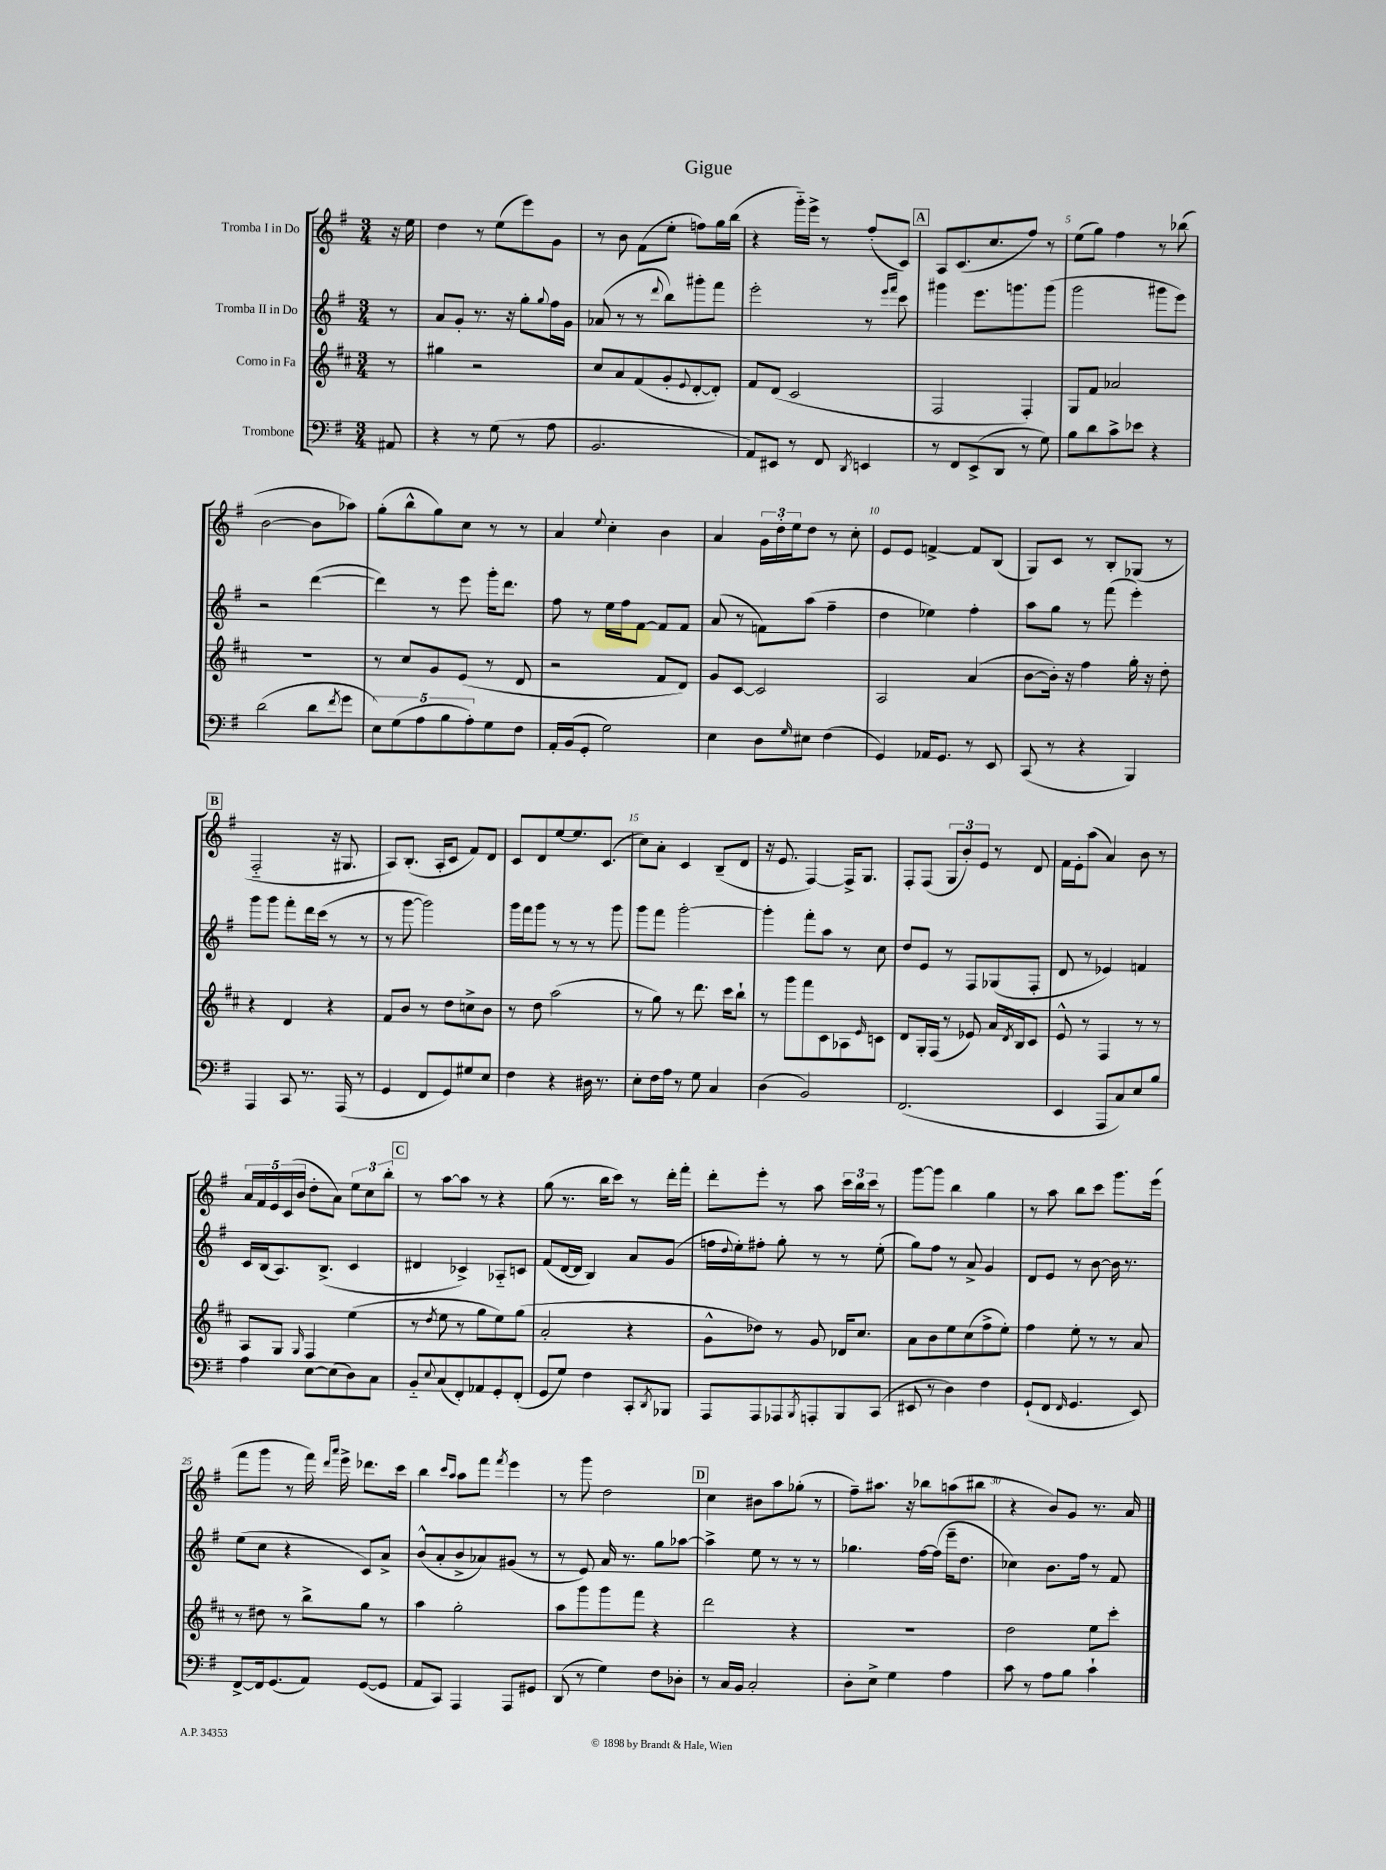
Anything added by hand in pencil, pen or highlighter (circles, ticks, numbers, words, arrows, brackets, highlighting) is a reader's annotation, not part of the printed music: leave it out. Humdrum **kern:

**kern	**kern	**kern	**kern
*part4	*part3	*part2	*part1
*staff4	*staff3	*staff2	*staff1
*I"Trombone	*I"Corno in Fa	*I"Tromba II in Do	*I"Tromba I in Do
*clefF4	*clefG2	*clefG2	*clefG2
*k[f#]	*k[f#c#]	*k[f#]	*k[f#]
*M3/4	*M3/4	*M3/4	*M3/4
=	=	=	=
8AA#X/	8r	8r	16r
.	.	.	16ee\
=1	=1	=1	=1
4r	4gg#X\	8a/L	4dd\
.	.	8g'/J	.
8r	2r	8.r	8r
(8G\	.	.	(8ee\L
.	.	16r	.
8r	.	8gg'\L	8eee\)
.	.	8qqgg/	.
8A\	.	16ff#\L	8g\J
.	.	16g\JJ	.
=2	=2	=2	=2
2.BB/	8cc#/L	(8a-X/	8r
.	8a/	8r	8b\
.	(8f#/	8r	(8f#\L
.	.	8qqddd/	.
.	8g'/	8bb\L)	8ee'\J
.	8qqe/	.	.
.	[8d'/	8ggg#X'\	8ffn\L)
.	8d'/J])	8fff#\J	16gg\L
.	.	.	(16bb\JJ
=3	=3	=3	=3
8AA/L)	8f#/L	2eee'\	4r
8EE#X/J	(8d/J	.	.
8r	2c#/	.	16ggg\LL)
.	.	.	16eee^\JJ
8FF#/	.	.	8r
8qDD/	.	.	.
4EEn/	.	8r	(8ff#'/L
.	.	16qqeee/LL	.
.	.	16qqfff#/JJ	.
.	.	8ccc\	8c/J)
!!LO:REH:place=s1:t=A
=4	=4	=4	=4
8r	2F#/	4ggg#X\	8A/L
8FF#/L	.	.	(8.c/
(8EE^/	.	8.eee\L	.
.	.	.	8.cc/
8DD/J	.	.	.
.	.	8.gggn\	.
8r	4F#'/)	.	8ff#/J)
8G\)	.	(8ggg\J	8r
=5	=5	=5	=5
8B\L	8G/L	2ggg\	(8ee\L
8d\	8f#/J	.	8gg\J)
8c^\	2a-X/	.	4ff#\
8e-X\J	.	.	.
4r	.	8ggg#X\L	8r
.	.	8eee\J)	(8bb-X\
!!LO:LB:g=z
=6	=6	=6	=6
(2d\	2.r	2r	[2b\
8d\L	.	([4ddd\	8b\L]
8qf#/	.	.	.
8g\J	.	.	8aa-X\J)
=7	=7	=7	=7
10E\L)	8r	4ddd\])	(8gg'\L
(10G\	.	.	.
.	8cc#/L	.	8bb^^\
10A\	.	.	.
.	8g/	8r	8gg\)
10B\	.	.	.
.	(8e/J	8eee\	8cc\J
10A'\)	.	.	.
8G\	8r	16ggg'\KL	8r
.	.	8.ddd\J	.
8F#\J	8d/	.	8r
=8	=8	=8	=8
16AA'/LL	2r	8ff#\	4a/
(16BB/J	.	.	.
8GG'/J	.	8r	.
.	.	.	8qqee/
2G\)	.	16ee\LL	4cc'\
.	.	16ff#\J	.
.	.	[8f#\J	.
.	8f#/L	8f#/L]	4b\
.	8d/J)	8f#/J	.
=9	=9	=9	=9
4E\	8g/L	(8a/	4a/
.	[8c#/J	8r	.
8D\L	2c#/]	8fn\L)	24g\LL
.	.	.	24dd'\
.	.	.	24ee\J
16qqG/	.	.	.
8E#X\J	.	(8aa\J	8dd\J
(4F#\	.	4ff#~\	8r
.	.	.	8cc'\
=10	=10	=10	=10
4GG/)	2A/	4dd\	8e/L
.	.	.	8e/J
16AA-X/KL	.	4ee-X\)	[4fn^/
8.GG/J	.	.	.
8r	(4a/	4ff#'\	8f/L]
8EE/	.	.	(8B/J
=11	=11	=11	=11
(8CC/	[8b\L	8aa\L	8G/L)
8r	16b'\Jk])	8gg\J	8c/J
.	16r	.	.
4r	4ff#\	8r	8r
.	.	(8fff#\	8B'/L
4BBB/)	16gg'\	4eee'\)	(8G-X/J
.	16r	.	.
.	8dd'\	.	8r
!!LO:LB:g=z
!!LO:REH:place=s1:t=B
=12	=12	=12	=12
4AAA/	4r	8ggg\L	2F#/
.	.	8ggg\J	.
8CC/	4d/	8fff#'\L	.
8.r	.	16ddd\L	.
.	.	(16ccc\JJ	.
.	4r	8r	16r
(16AAA/	.	.	8.G#X/
8r	.	8r	.
=13	=13	=13	=13
4GG/	8f#/L	8r	8A/L)
.	8b/J	[8ggg\	(8.B'/J
8FF#/L	8r	2ggg\])	.
.	.	.	16A'/KL
8GG/)	8dd\L	.	8c/J
8G#X/	8ccn^\	.	8f#/L)
8E/J	8b\J	.	8d/J
=14	=14	=14	=14
4F#\	8r	16ggg\LL	8c/L
.	.	16fff#\J	.
.	8dd\	8ggg\J	8d/
4r	(2aa\	8r	[8ee/
.	.	8r	8.ee/]
16D#X\	.	8r	.
8.r	.	.	(8.c/J
.	.	8ggg\	.
=15	=15	=15	=15
8E'\L	8r	8ggg\L	8cc\L)
16F#\L	8gg\)	8fff#\J	8a'\J
16A\JJ	.	.	.
8r	8r	[2ggg'\	4c/
8G\	8.ddd\	.	.
4C/	.	.	(8B~/L
.	16ccc#\KL	.	.
.	8bb`\J	.	8d/J
=16	=16	=16	=16
(4D\	8r	4ggg'\]	16r
.	.	.	8.e/
.	8ggg\L	.	.
2BB/)	8fff#\	8fff#'\L	[4F#/)
.	8c#\	8aa\J	.
.	8A-X\	8r	16F#^/KL]
.	.	.	8.G/J
.	16qqe/	.	.
.	8cn\J	8cc\	.
=17	=17	=17	=17
(2.FF#/	8d/L	8dd/L	8F#'/L
.	16G'/L	8e/J	(8F#/J
.	(16F#/JJ	.	.
.	8r	8r	12G/L
.	.	.	12b'/)
.	8e-X/)	8F#/L	.
.	.	.	12e/J
.	16a/LL	(8G-X/	8r
.	8qd/	.	.
.	16B/J	.	.
.	8c#/J	8F#'/J	8d/
=18	=18	=18	=18
4EE/	8e^^/	8d/	16f#\LL
.	.	.	16e'\J
.	8r	8r	(8aa\J
8AAA/L	4F#/	4e-X/)	4a/)
8C/)	.	.	.
8E/	8r	4fn/	8b\
8B/J	8r	.	8r
!!LO:LB:g=z
=19	=19	=19	=19
4A\	8A/L	16c/LL	20a/LL
.	.	.	20f#/
.	.	(16B/J	.
.	.	.	20e/
.	8G/J	8.A/)	.
.	.	.	(20c/
.	.	.	20b/JJ
.	16qqG/	.	.
[8E\L	4F#/	.	8dd'\L
.	.	(8.B^/J	.
(8E\]	.	.	8a\J)
8D\)	(4ee\	4c/	12ee\L
.	.	.	12cc\
8C\J	.	.	.
.	.	.	12bb'\J
!!LO:REH:place=s1:t=C
=20	=20	=20	=20
8BB/L	8r	4d#X/	8r
8qqE/	8qdd/	.	.
(8C/	8ee\	.	[8aa\L
8FF#'/)	8r	4c-X^/)	8aa\J]
8AA-X/	8gg\L	.	8r
8GG'/	8ee\)	8A-X/L	4r
(8FF#'/J	(8gg\J	8cn/J	.
=21	=21	=21	=21
8GG/L	2a'/	(8f#/L	(8gg\
8G/J)	.	[16d/L	8.r
.	.	16d/JJ]	.
4F#\	.	4B/)	.
.	.	.	16bb\KL
.	.	.	8ccc\J)
8CC'/L	4r	8a/L	8r
8qDD/	.	.	.
8BBB-X/J	.	(8g/J	16ddd'\LL
.	.	.	16fff#'\JJ
=22	=22	=22	=22
8AAA/L	8g^^\L	16ffn\LL	8ddd'\L
.	.	8qqdd/	.
.	.	16ee'\J)	.
8AAA/	8dd-X\J)	8ff#X'\J	8eee'\J
8AAA-X/	8r	8gg'\	8r
8qBBB/	.	.	.
8AAAn'/	8g/	8r	8aa\
8BBB/	16d-X/KL	8r	24ccc\LL
.	.	.	24bb\
.	8.cc#/J	.	.
.	.	.	24ccc\JJ
(8CC/J	.	(8ee'\	8r
=23	=23	=23	=23
8EE#X/	8a\L	8gg\L)	[8ggg\L
8r	8b\	8ff#\J	8ggg\J]
4D\)	8ee\	8r	4bb\
.	(8cc#\	8a^/	.
4F#\	8ff#^\	4g/	4gg\
.	8ee'\J)	.	.
=24	=24	=24	=24
(8GG`/L	4ff#\	8d/L	8r
8FF#/J	.	8e/J	8aa\
16qqFF#/	.	.	.
4.GG/	8ee'\	8r	8bb\L
.	8r	[8b\	8ccc\J
.	8r	16b\]	8.ggg\L
.	.	8.r	.
8EE/)	8a/	.	.
.	.	.	(16eee\Jk
!!LO:LB:g=z
=25	=25	=25	=25
[8FF#^/L	8r	(8ee\L	8fff#\L
16FF#/k]	8dd#X\	8cc\J	8ggg\J
(8.GG/	.	.	.
.	8r	4r	8r
8AA/J)	8bb^\L	.	16fff#\)
.	.	.	16qqddd/LL
.	.	.	16qqaaa/JJ
.	.	.	16eee^\
([8GG/L	8gg\J	8c/L)	8.ddd-X\L
8GG/J]	8r	8a^/J	.
.	.	.	16ccc\Jk
=26	=26	=26	=26
8AA/L	4aa\	(8b^^/L	4bb\
8CC/J)	.	8a'/	.
.	.	.	16qqccc/LL
.	.	.	16qqaa/JJ
4AAA/	2gg'\	8b^/	8aa\L
.	.	8a-X/)	8fff#\J
.	.	.	8qfff#/
8AAA/L	.	(8g#X/J	4eee\
8GG#X/J	.	8r	.
=27	=27	=27	=27
(8DD/	8aa\L	8r	8r
8r	8ggg\	8e/)	8ggg\
4G\)	8ggg\	16a/	2dd\
.	.	8.r	.
.	8fff#\J	.	.
8F#\L	4r	8gg\L	.
8D-X'\J	.	[8aa-X\J	.
!!LO:REH:place=s1:t=D
=28	=28	=28	=28
8r	2ddd\	4aa-^\]	4cc\
16C/LL	.	.	.
16BB/JJ	.	.	.
2C'/	.	8ee\	8b#X\L
.	.	8r	8aa\
.	4r	8r	(8gg-X'\J
.	.	8r	8r
=29	=29	=29	=29
8D'\L	2.r	4.gg-X\	8ff#~\L)
8E^\J	.	.	8.aa#X\J
4G\	.	.	.
.	.	.	16r
.	.	[16ff#\LL	8bb-X\L
.	.	(16ff#\JJ]	.
4A\	.	16eee~\KL	(8aan\
.	.	8.dd\J	.
.	.	.	8bb#X\J
=30	=30	=30	=30
8c\	2dd\	4cc-X\)	4r
8r	.	.	.
8A\L	.	8.b\L	8b/L)
8B\J	.	.	8g/J
.	.	16ff#\Jk	.
4c`\	8ee\L	8r	8.r
.	8ccc#'\J	8f#/	.
.	.	.	16a/
==	==	==	==
*-	*-	*-	*-
